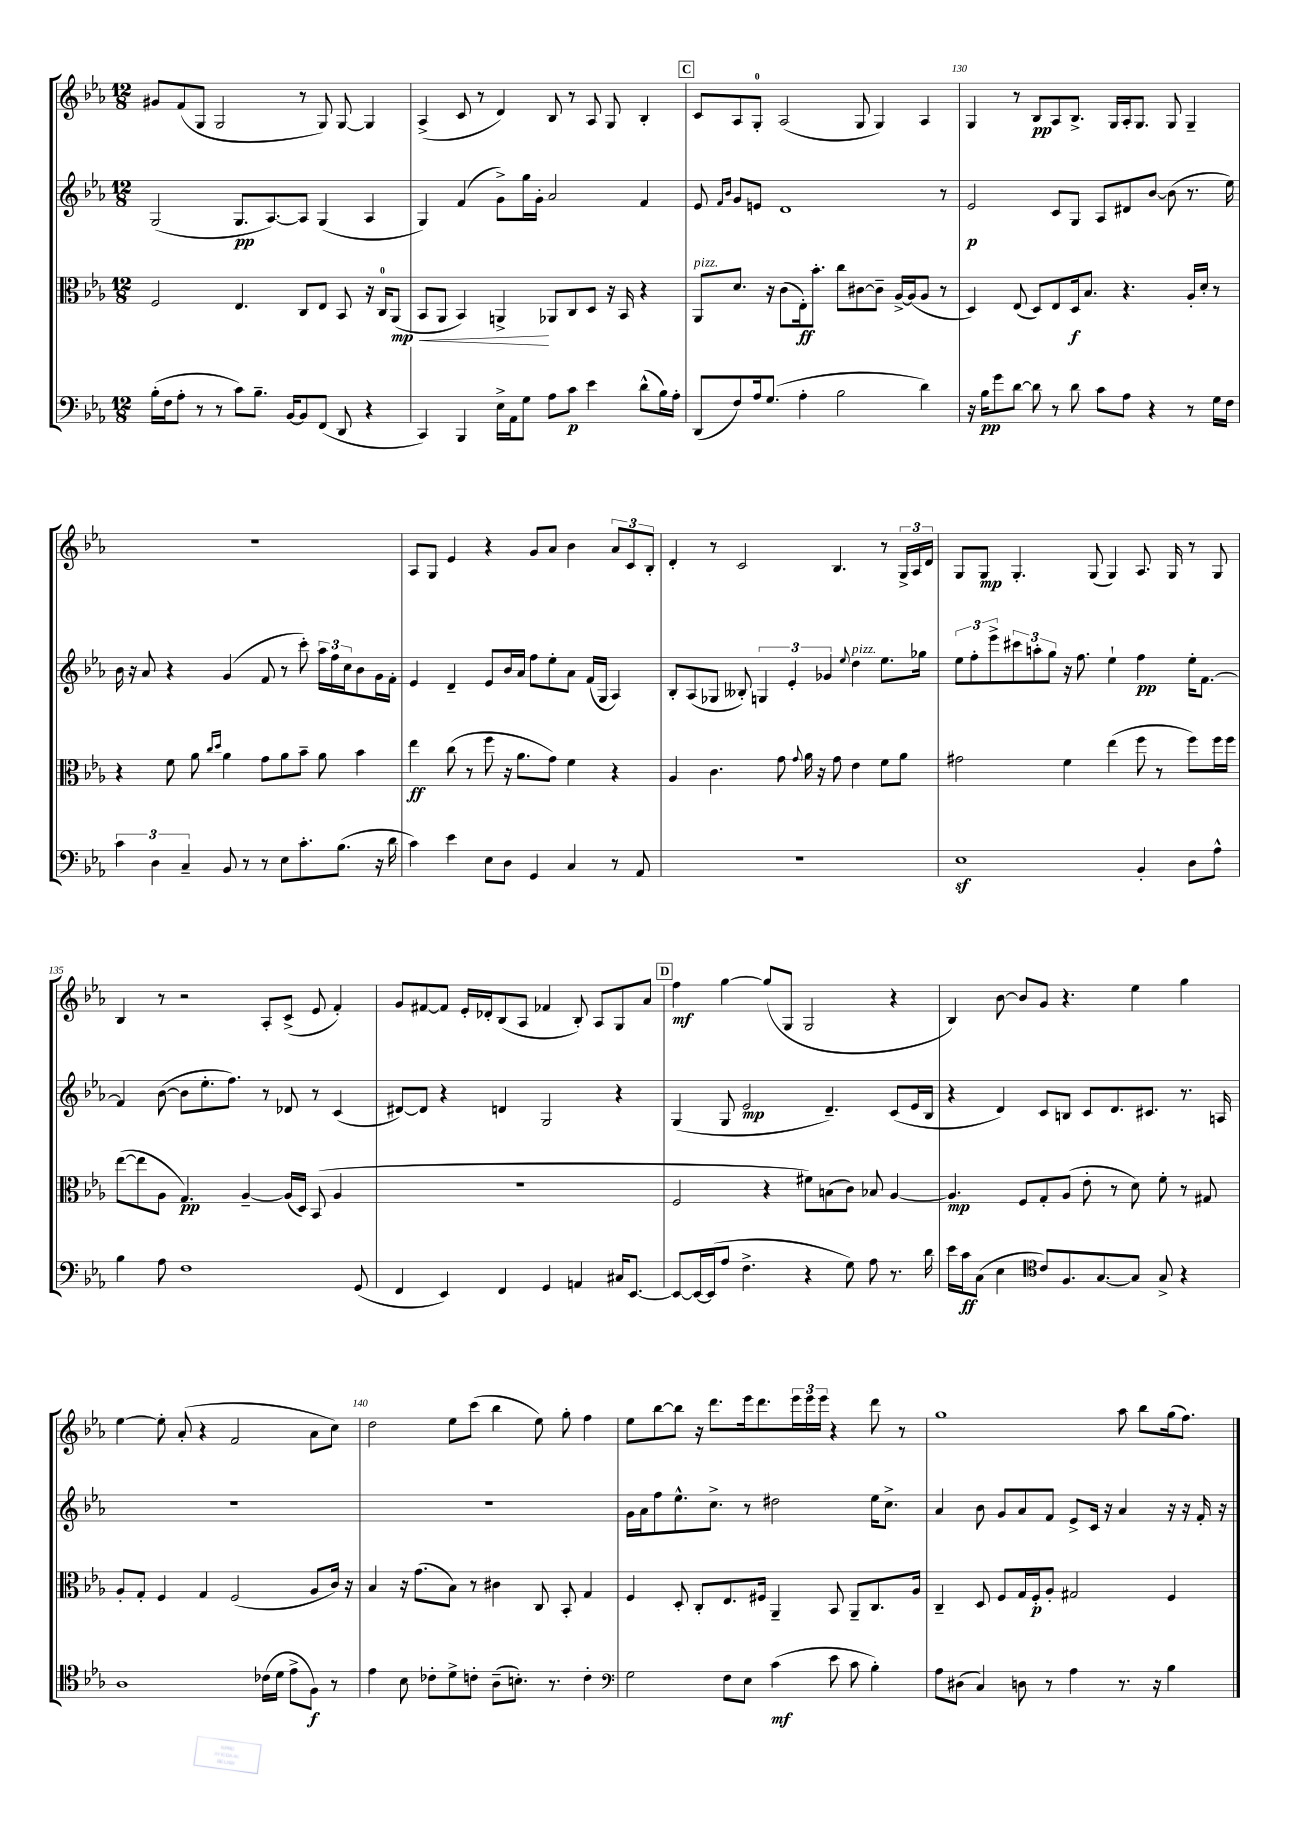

**kern	**kern	**kern	**kern
*staff4	*staff3	*staff2	*staff1
*clefF4	*clefC3	*clefG2	*clefG2
*k[b-e-a-]	*k[b-e-a-]	*k[b-e-a-]	*k[b-e-a-]
*M12/8	*M12/8	*M12/8	*M12/8
(16B-'	2F	(2G	8g#
16F	.	.	.
8A-'	.	.	(8f
8r	.	.	8G
8r	.	.	2G
8c)	4.E-	8.G	.
8.B-~	.	.	.
.	.	[8.A-)	.
[16BB-	.	.	.
8BB-]	8C	8A-]	8r
(8FF	8E-	(4G	8G)
8DD	8BB-	.	[8G
4r	16r	4A-	4G]
.	16C	.	.
.	(8AA-	.	.
=	=	=	=
4CC)	8BB-	4G)	(4A-^
.	8AA-	.	.
4BBB-	4BB-)	(4f	8c
.	.	.	8r
16E-^	4AA^	8g^)	4d)
16AA-	.	.	.
8G	.	16gg	.
.	.	16g'	.
8A-	8AA-	2a-	8B-
8c	8C	.	8r
4e-	8D	.	8A-
.	16r	.	8G
.	16BB-	.	.
(8d^^	4r	4f	4B-'
16B-)	.	.	.
16A-'	.	.	.
=	=	=	=
(8DD	8AA-	8e-	8c
.	.	16qqf	.
.	.	16qqb-	.
8F)	8.d	8g	8A-
16A-	.	8e	8G'
(8.G	16r	.	.
.	(8c	1d	(2A-
4A-'	16E-')	.	.
.	8.b-'	.	.
2B-	8cc	.	.
.	[8c#	.	8G
.	8c#~]	.	4G)
.	[16A-^	.	.
.	(16A-]	.	.
4d)	8A-	.	4A-
.	8r	8r	.
=	=	=	=
16r	4D)	2e-	4G
16B-	.	.	.
8g	.	.	.
[8d	(8E-	.	8r
8d]	8D)	.	8B-
8r	8E-	8c	8A-
8d	16D	8G	8.B-^
.	8.B-	.	.
8c	.	8A-	.
.	.	.	16G
8A-	4.r	8d#	16A-'
.	.	.	8.G
4r	.	[8b-	.
.	.	(8b-]	8G
8r	16A-'	8.r	4G~
.	16d'	.	.
16G	8r	.	.
16F	.	16ee-)	.
=	=	=	=
6c	4r	16b-	1.r
.	.	16r	.
.	.	8a-	.
6D	.	.	.
.	8f	4r	.
6C~	.	.	.
.	8a-	.	.
.	16qqcc	.	.
.	16qqdd	.	.
8BB-	4a-	(4g	.
8r	.	.	.
8r	8g	8f	.
8E-	8a-	8r	.
8.c'	8b-~	8ccc')	.
.	8a-	24aa-	.
.	.	24ff	.
(8.B-	.	.	.
.	.	24cc	.
.	4b-	8b-	.
16r	.	16g	.
16d	.	16f'	.
=	=	=	=
4c)	4ee-	4e-	8A-
.	.	.	8G
4e-	(8cc	4d~	4e-
.	8r	.	.
8E-	8ff	8e-	4r
8D	16r	16b-	.
.	8.a-	16a-	.
4GG	.	8ff	8g
.	8g)	8ee-'	8a-
4C	4f	8a-	4b-
.	.	(16f	.
.	.	16G	.
8r	4r	4A-)	12a-
.	.	.	12c
8AA-	.	.	.
.	.	.	12B-'
=	=	=	=
1.r	4A-	8B-'	4d'
.	.	(8A-	.
.	4.c	8G-	8r
.	.	8B--')	2c
.	.	6G	.
.	8g	.	.
.	.	6e-'	.
.	8qqg	.	.
.	16a-	.	.
.	16r	.	.
.	.	6g-	.
.	8g	.	4.B-
.	.	8qqee-	.
.	4e-	4dd	.
.	8f	8.ee-	8r
.	8a-	.	24G^
.	.	.	24A-
.	.	16gg-	.
.	.	.	24d
=	=	=	=
1E-	2g#	12ee-	8G
.	.	12ff'	.
.	.	.	8G
.	.	12eee-^	.
.	.	12ccc#	4.G'
.	.	12aa'	.
.	.	12gg	.
.	4f	16r	.
.	.	8.ff	.
.	.	.	(8G
.	(4ee-	4ee-`	4G)
4BB-'	8ff	4ff	8.A-
.	8r	.	.
.	.	.	16G
8D	8ff)	16ee-'	8r
.	.	[8.f	.
8A-^^	16ff	.	8G
.	16ff	.	.
=	=	=	=
4B-	([8ee-	4f]	4B-
.	8ee-]	.	.
8A-	8A-	([8b-	8r
1F	4.G)	8b-]	2r
.	.	8.ee-'	.
.	.	8.ff)	.
.	[4A-~	.	.
.	.	8r	8A-'
.	(16A-]	8d-	(8c^
.	16D)	.	.
.	(8BB-	8r	8e-
.	4A-	(4c	4f')
(8GG	.	.	.
=	=	=	=
4FF	1.r	[8d#)	8g
.	.	8d#]	[8f#
4EE-)	.	4r	8f#]
.	.	.	16e-'
.	.	.	16d-'
4FF	.	4d	(8B-
.	.	.	8A-
4GG	.	2G	4f-
4AA	.	.	8B-')
.	.	.	8A-
16C#	.	4r	8G
[8.EE-	.	.	.
.	.	.	8a-
=	=	=	=
8EE-_	2F	(4G	4ff
16EE-_	.	.	.
(16EE-]	.	.	.
8A-	.	8G	[4gg
4.F^	.	2e-	.
.	4r	.	(8gg]
.	.	.	8G
4r	8f#)	.	2G
.	(8B	4.d~)	.
8G)	8c)	.	.
8A-	8B-	.	.
8.r	[4A-	(8c	4r
.	.	16e-	.
16d	.	16B-	.
=	=	=	=
16e-	4.A-]	4r	4B-)
16c	.	.	.
(8C	.	.	.
4E-	.	4d)	[8b-
.	8F	.	8b-]
*clefC4	*	*	*
8c)	8G'	8c	8g
8.F	(8A-	8B	4.r
.	8e-'	8c	.
[8.G	.	.	.
.	8r	8.d	.
8G]	8d)	.	4ee-
.	.	8.c#	.
8G^	8f'	.	.
4r	8r	8.r	4gg
.	8G#	.	.
.	.	16A	.
=	=	=	=
1A-	8A-'	1.r	[4ee-
.	8G'	.	.
.	4F	.	8ee-']
.	.	.	(8a-'
.	4G	.	4r
.	(2F	.	2f
(16c-	.	.	.
16d	.	.	.
8e-^	.	.	.
8F)	8A-	.	8a-
8r	16c)	.	8cc)
.	16r	.	.
=	=	=	=
4e-	4B-	1.r	2dd
8B-	16r	.	.
.	(8.g	.	.
8c-'	.	.	.
8d^	8B-)	.	8ee-
8c'	8r	.	(8ccc
(8A-~	4c#	.	4bb-
8.B')	.	.	.
.	8C	.	8ee-)
8.r	.	.	.
.	8BB-'	.	8gg'
4c'	4G	.	4ff
=	=	=	=
*clefF4	*	*	*
2G	4F	16g	8ee-
.	.	16a-	.
.	.	8ff	[8bb-
.	8D'	8.ee-^^	8bb-]
.	8C'	.	16r
.	.	8.cc^	8.ddd
8F	8.E-	.	.
8E-	.	8r	16eee-
.	16F#	.	8.ddd
(4c	4AA-~	2dd#	.
.	.	.	24eee-
.	.	.	24eee-
.	.	.	24eee-
8e-	8BB-	.	4r
8c	8AA-~	.	.
4B-')	8.C	16ee-	8ddd
.	.	8.cc^	.
.	.	.	8r
.	16A-	.	.
=	=	=	=
8A-	4C~	4a-	1gg
(8D#	.	.	.
4C)	8D	8b-	.
.	8F	8g	.
8D	16G	8a-	.
.	16F'	.	.
8r	8A-'	8f	.
4A-	2G#	8e-^	.
.	.	16c	.
.	.	16r	.
8.r	.	4a-	8aa-
.	.	.	8bb-
16r	.	.	.
4B-	4F	16r	(16gg
.	.	16r	8.ff)
.	.	16f'	.
.	.	16r	.
==	==	==	==
*-	*-	*-	*-
